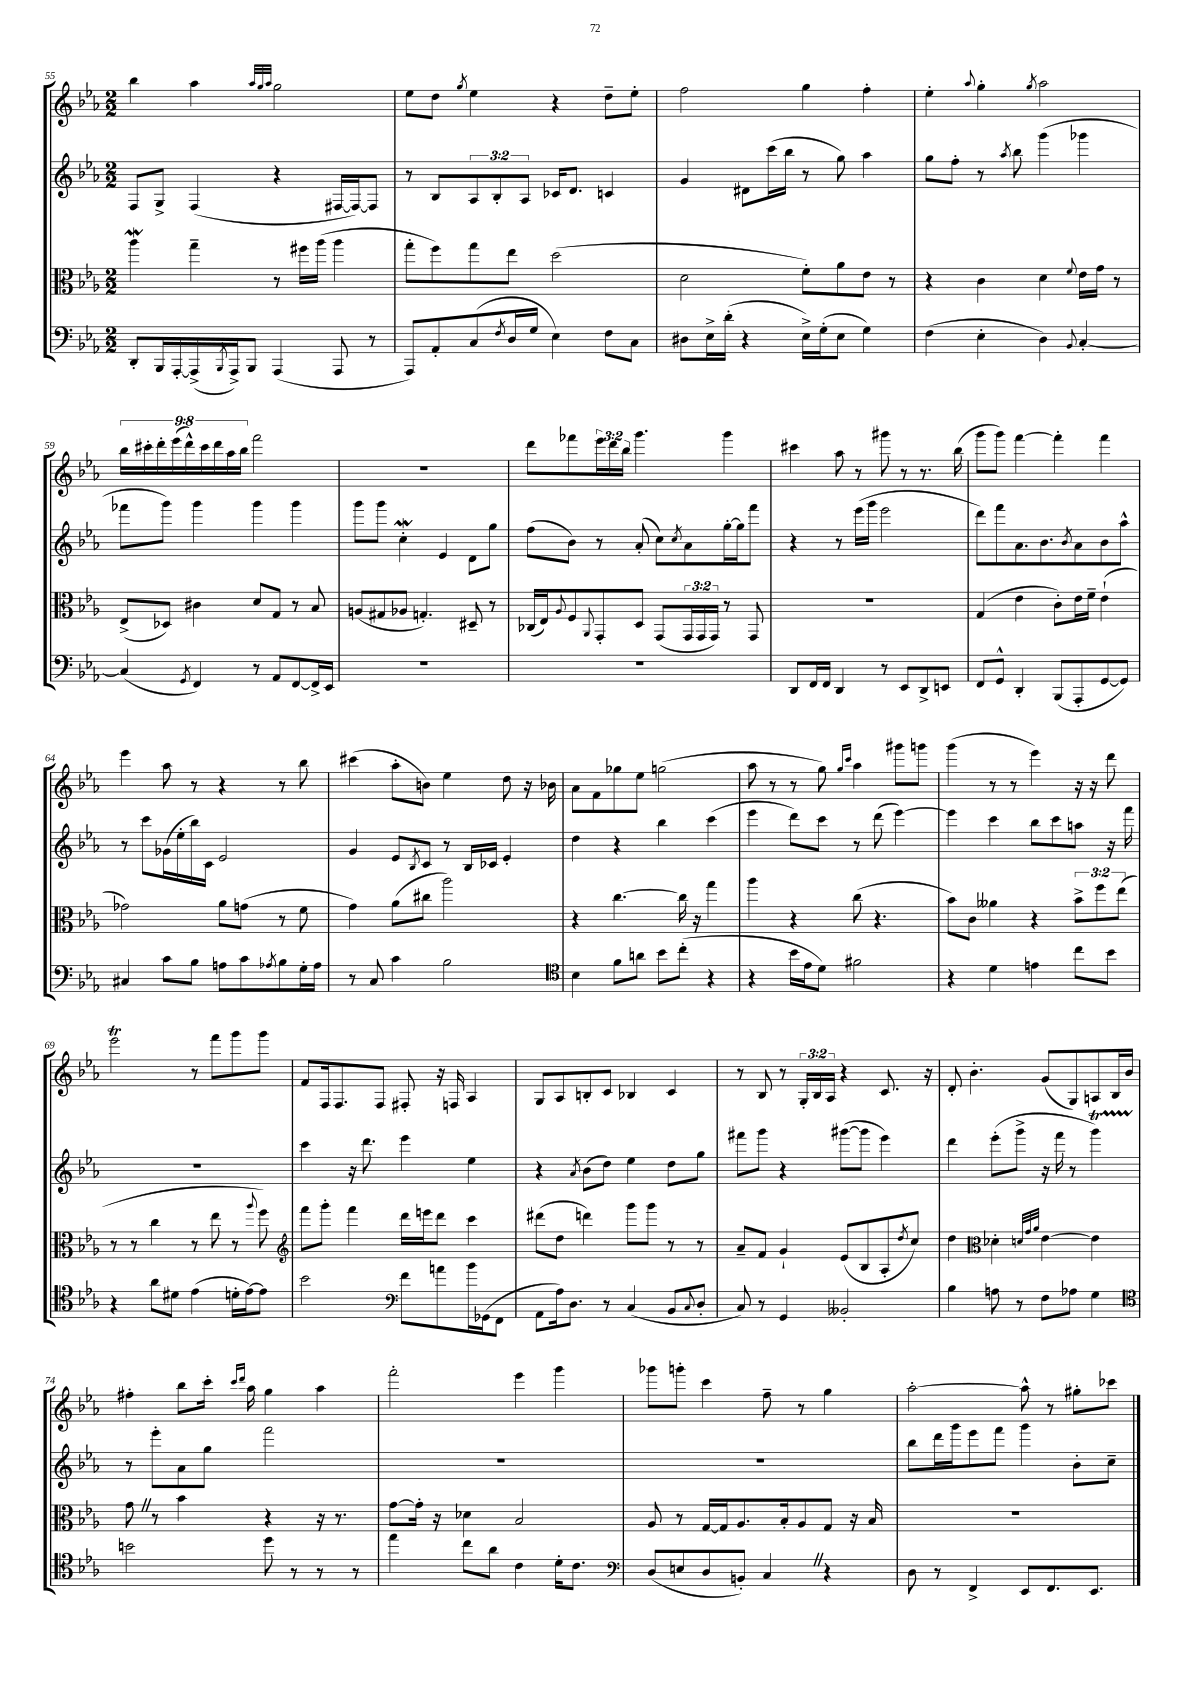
<<
\new StaffGroup <<
\new Staff = "s0" {
    \clef treble \key ees \major \numericTimeSignature \time 2/2 \override Staff.TupletNumber.text = #tuplet-number::calc-fraction-text
    bes''4 aes''4 \grace { aes''32 g''32 aes''32 } g''2 |
    ees''8 d''8 \acciaccatura { g''8 } ees''4 r4 d''8-- ees''8-. |
    f''2 g''4 f''4-. |
    ees''4-. \appoggiatura { aes''8 } g''4-. \acciaccatura { g''8 } aes''2 |
    \tuplet 9/8 { bes''16 cis'''16-. d'''16-. ees'''16( d'''16-^) cis'''16 d'''16 aes''16 bes''16 } f'''2 |
    R1 |
    d'''8 fes'''8 \tuplet 3/2 { ees'''16 d'''16 bes''16 } g'''4. g'''4 |
    cis'''4 aes''8 r8 gis'''8 r8 r8. bes''16( |
    g'''8 g'''8) f'''4~ f'''4-. f'''4 |
    ees'''4 aes''8 r8 r4 r8 bes''8 |
    cis'''4( aes''8-. b'8) ees''4 d''8 r16 bes'16 |
    aes'8 f'8 ges''8 ees''8 g''2( |
    aes''8 r8 r8 g''8) \grace { g''16 c'''16 } aes''4 gis'''8 g'''8 |
    g'''4( r8 r8 ees'''4) r16 r16 d'''8 |
    ees'''2\trill r8 f'''8 g'''8 g'''8 |
    f'8 f16 f8. f8 fis8-. r16 f16 aes4 |
    g8 aes8 b8-. c'8 bes4 c'4 |
    r8 bes8 r8 \tuplet 3/2 { g16-. bes16 aes16 } r4 c'8. r16 |
    d'8-. bes'4.-. g'8( g8) a8 bes16 bes'16 |
    fis''4-. bes''8 c'''16-. \grace { c'''16 d'''16 } aes''16 g''4 aes''4 |
    f'''2-. ees'''4 g'''4 |
    ges'''8 g'''8-. c'''4 f''8-- r8 g''4 |
    aes''2~-. aes''8-^ r8 gis''8-. ces'''8 \bar "|." |
}
\new Staff = "s1" {
    \clef treble \key ees \major \numericTimeSignature \time 2/2 \override Staff.TupletNumber.text = #tuplet-number::calc-fraction-text
    f8 g8-> f4( r4 fis16~ fis16~) fis8 |
    r8 bes8 \tuplet 3/2 { aes8 bes8-. aes8 } ces'16 d'8. c'4 |
    g'4 dis'8 c'''16( bes''16 r8 g''8) aes''4 |
    g''8 f''8-. r8 \acciaccatura { aes''8 } bes''8 g'''4( ges'''4 |
    fes'''8 g'''8) g'''4 g'''4 g'''4 |
    g'''8 g'''8 c''4-.\mordent ees'4 d'8 g''8 |
    f''8( bes'8) r8 aes'8-.( c''8) \acciaccatura { c''8 } aes'8 g''16~-. g''16 f'''8 |
    r4 r8 ees'''16( g'''16 ees'''2 |
    d'''8) f'''8 aes'8. bes'8. \acciaccatura { bes'8 } aes'8 bes'8 aes''8-^ |
    r8 c'''8 ges'16( ees''16-. bes''16) c'16 ees'2 |
    g'4 ees'8 \acciaccatura { bes8 } c'8 r8 bes16 ces'16 ees'4-. |
    d''4 r4 bes''4 c'''4( |
    ees'''4 d'''8) c'''8 r8 d'''8( ees'''4~) |
    ees'''4 c'''4 bes''8 c'''8 a''8 r16 f'''16 |
    R1 |
    c'''4 r16 d'''8. ees'''4 ees''4 |
    r4 \acciaccatura { aes'8 } bes'8( d''8) ees''4 d''8 g''8 |
    fis'''8 g'''8 r4 gis'''8~( gis'''8 ees'''4) |
    d'''4 ees'''8-.( g'''8-> r16 f'''16 r8 g'''4\startTrillSpan) |
    r8\stopTrillSpan ees'''8-. aes'8 g''8 f'''2 |
    R1 |
    R1 |
    bes''8 d'''16 g'''16 ees'''8 f'''8 g'''4 bes'8-. c''8-- \bar "|." |
}
\new Staff = "s2" {
    \clef alto \key ees \major \numericTimeSignature \time 2/2 \override Staff.TupletNumber.text = #tuplet-number::calc-fraction-text
    aes''4\mordent g''4-- r8 fis''16 aes''16( aes''4 |
    g''8-. f''8) g''8 ees''8 d''2( |
    d'2 f'8-.) aes'8 ees'8 r8 |
    r4 c'4 d'4 \appoggiatura { f'8 } ees'16 g'16 r8 |
    ees8->( des8) cis'4 d'8 g8 r8 bes8 |
    a8( gis8 aes8 g4.-.) dis8-- r8 |
    ces16( ees16) \appoggiatura { aes8 } f8 \appoggiatura { aes,8 } g,8-. d8 g,8( \tuplet 3/2 { g,16 g,16 g,16) } r8 g,8 |
    R1 |
    g4( ees'4 c'8-.) ees'16 f'16-- ees'4-!( |
    ges'2) aes'8 g'8( r8 f'8 |
    g'4) aes'8( cis''8 aes''2) |
    r4 c''4.~ c''16 r16 g''4 |
    aes''4 r4 c''8( r4. |
    bes'8) c'8 aeses'4 r4 \tuplet 3/2 { bes'8-> f''8 ees''8( } |
    r8 r8 c''4 r8 ees''8 r8 \appoggiatura { aes''8 } f''8) |
    \clef treble f'''8 g'''8-. f'''4 d'''16 e'''16 d'''8 c'''4 |
    dis'''8( d''8 d'''4) g'''8 g'''8 r8 r8 |
    aes'8-- f'8 g'4-! ees'8( bes8 aes8-. \acciaccatura { d''8 } c''8) |
    d''4 \clef alto des'4-. \grace { d'32 g'32 aes'32 } ees'4~ ees'4 |
    g'8 \once \override BreathingSign.text = \markup { \musicglyph "scripts.caesura.straight" } \breathe r8 bes'4 r4 r16 r8. |
    g'8~ g'16-. r16 des'4 bes2 |
    aes8 r8 g16~ g16 aes8. bes16-. aes8 g8 r16 bes16 |
    R1 \bar "|." |
}
\new Staff = "s3" {
    \clef bass \key ees \major \numericTimeSignature \time 2/2
    d,8-. bes,,16 aes,,16~-. aes,,16->( \acciaccatura { bes,,8 } aes,,16->) bes,,8 aes,,4( aes,,8 r8 |
    aes,,8) aes,8-. c8( \acciaccatura { f8 } d16 g16 ees4) f8 c8 |
    dis8 ees16-> d'16-.( r4 ees16->) g16-.( ees8 g4) |
    f4( ees4-. d4) \appoggiatura { bes,8 } c4~-. |
    c4( \acciaccatura { g,8 } f,4) r8 aes,8 f,8~ f,16-> ees,16 |
    R1 |
    R1 |
    d,8 f,16 f,16 d,4 r8 ees,8 d,8-> e,8 |
    f,8 g,8-^ d,4-. bes,,8( aes,,8-. g,8~ g,8) |
    cis4 c'8 bes8 a8 c'8 \acciaccatura { aes8 } bes8 g16-. aes16 |
    r8 c8 c'4 bes2 |
    \clef tenor bes4 f'8 a'8 bes'8 c''8-.( r4 |
    r4 bes'16 ees'16 d'8) fis'2 |
    r4 d'4 e'4 c''8 bes'8 |
    r4 aes'8 dis'8 ees'4( d'16-. ees'16~) ees'8 |
    bes'2 \clef bass f'8 a'8 bes'16 ges,16( f,8 |
    aes,8 aes16) d8. r8 c4( bes,8 \appoggiatura { c8 } d8-. |
    c8) r8 g,4 beses,2-. |
    bes4 a8 r8 f8 aes8 g4 |
    \clef tenor b'2 d''8 r8 r8 r8 |
    ees''4 c''8 aes'8 c'4 d'16-. c'8. |
    \clef bass d8( e8 d8 b,8-.) c4 \once \override BreathingSign.text = \markup { \musicglyph "scripts.caesura.straight" } \breathe r4 |
    d8 r8 f,4-> ees,8 f,8. ees,8. \bar "|." |
}
>>
>>
\layout { \context { \Score currentBarNumber = #55 } }
